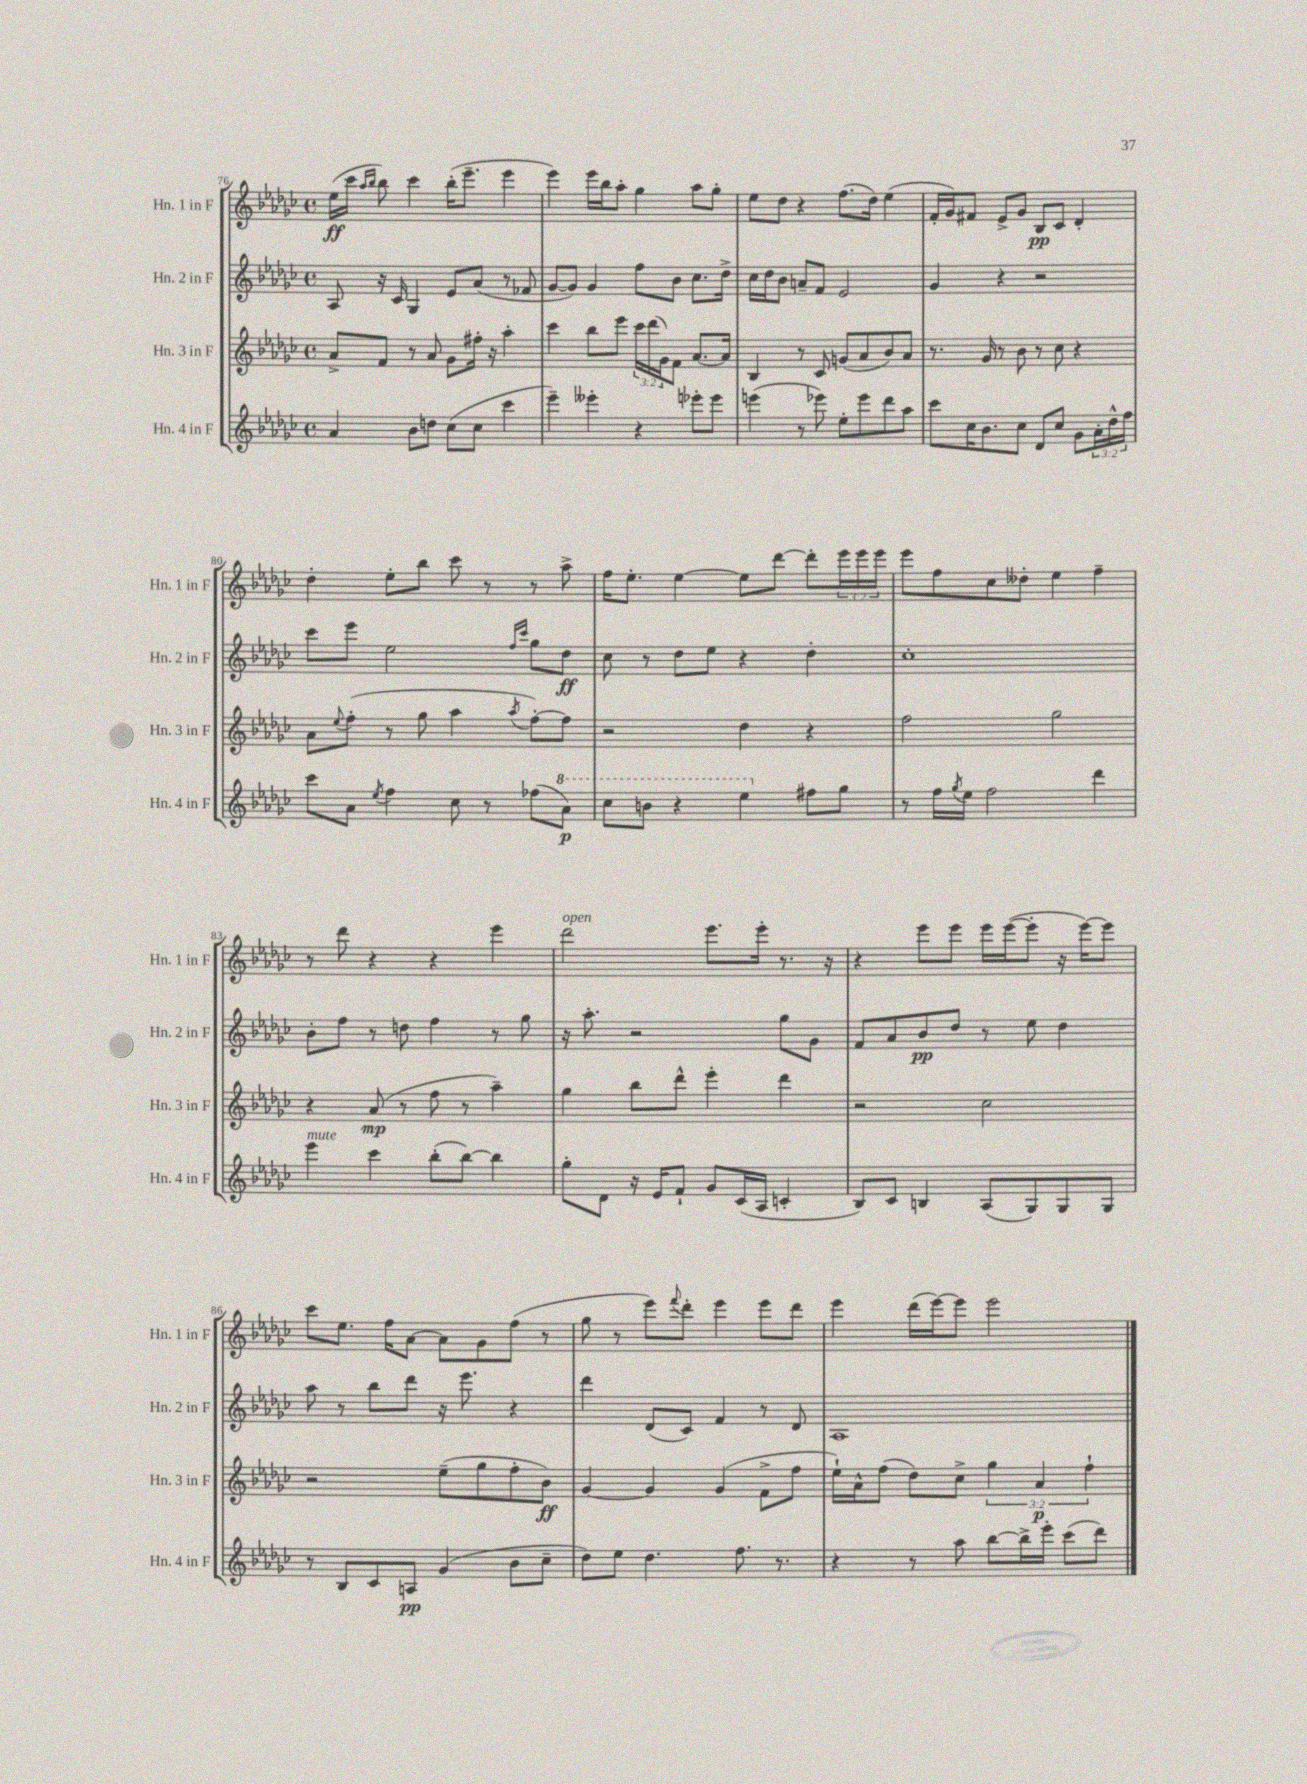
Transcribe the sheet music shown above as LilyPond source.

<<
\new StaffGroup <<
\new Staff = "s0" \with { instrumentName = "Hn. 1 in F" shortInstrumentName = "Hn. 1 in F" } {
    \clef treble \key ges \major \defaultTimeSignature \time 4/4 \override Staff.TupletNumber.text = #tuplet-number::calc-fraction-text
    ees''16\ff( ces'''16 \grace { aes''16 bes''16 } bes''8) ces'''4 bes''16-.( ees'''8.-- ees'''4 |
    ees'''4) ees'''16 bes''16 aes''8-. ges''4 aes''8 ges''8-. |
    ees''8 des''8 r4 f''8.( des''16) ees''4( |
    f'16-. ges'16) fis'8 ees'8-> ges'8 bes8\pp ces'8 des'4-. |
    des''4-. ees''8-. bes''8 ces'''8 r8 r8 aes''8-> |
    f''16 ees''8.-. ees''4~ ees''8 des'''8~ des'''8-. \tuplet 3/2 { ees'''16 ees'''16 ees'''16 } |
    ees'''8 f''8 ces''8 deses''8-. ees''4 f''4-- |
    r8 des'''8 r4 r4 ees'''4 |
    des'''2^\markup { \italic "open" } ees'''8. ees'''16-. r8. r16 |
    r4 ees'''8 ees'''8 ees'''16 ees'''16~( ees'''8-. r16 ees'''16~) ees'''8 |
    ces'''8 ees''8. f''16 aes'8~ aes'8 ges'8 f''8( r8 |
    ges''8 r8 ees'''8) \appoggiatura { f'''8 } des'''8-. ees'''4 ees'''8 des'''8 |
    ees'''4 des'''16( ees'''16~) ees'''8 ees'''2 \bar "|." |
}
\new Staff = "s1" \with { instrumentName = "Hn. 2 in F" shortInstrumentName = "Hn. 2 in F" } {
    \clef treble \key ges \major \defaultTimeSignature \time 4/4
    aes8 r16 ces'16 ges4 ees'8 aes'8( r8 fes'8 |
    ges'8~ ges'8) ges'4 f''8 bes'8 ces''8. des''16-> |
    ces''16 des''16 bes'8 a'8-- f'8 ees'2 |
    ges'4 r4 r2 |
    ces'''8 ees'''8 ees''2 \grace { f''16 ces'''16 } ges''8 des''8\ff |
    ces''8 r8 des''8 ees''8 r4 des''4-. |
    ces''1-. |
    bes'8-. f''8 r8 d''8 f''4 r8 ges''8 |
    r16 aes''8.-. r2 ges''8 ges'8 |
    f'8 aes'8 bes'8\pp des''8 r8 ees''8 des''4 |
    aes''8 r8 bes''8 des'''8 r16 ees'''8. r4 |
    des'''4 des'8( ces'8) f'4 r8 des'8 |
    aes1 \bar "|." |
}
\new Staff = "s2" \with { instrumentName = "Hn. 3 in F" shortInstrumentName = "Hn. 3 in F" } {
    \clef treble \key ges \major \defaultTimeSignature \time 4/4 \override Staff.TupletNumber.text = #tuplet-number::calc-fraction-text
    aes'8-> f'8 r8 aes'8 ges'8 fis''16-. r16 aes''4-. |
    ces'''4 bes''8 ees'''8 \tuplet 3/2 { ces'''16 des'''16( ges'16) } f'8 aes'8.~ aes'16 |
    bes4 r8 ces'8 g'8( aes'8 bes'8) aes'8 |
    r8. ges'16 r8 bes'8 r8 ces''8 r4 |
    aes'8 \appoggiatura { ees''8 } f''8-.( r8 ges''8 aes''4 \acciaccatura { aes''8 } f''8~-.) f''8 |
    r2 des''4 r4 |
    f''2 ges''2 |
    r4 aes'8\mp( r8 f''8 r8 aes''4--) |
    ges''4 bes''8 des'''8-^ ees'''4-. des'''4 |
    r2 ces''2 |
    r2 ees''8--( ges''8 f''8-. bes'8\ff) |
    ges'4~ ges'4 ges'4( f'8-> f''8 |
    ees''16-!) aes'16-^ f''8( des''8) ces''8-> \tuplet 3/2 { ges''4 aes'4\p f''4-! } \bar "|." |
}
\new Staff = "s3" \with { instrumentName = "Hn. 4 in F" shortInstrumentName = "Hn. 4 in F" } {
    \clef treble \key ges \major \defaultTimeSignature \time 4/4 \override Staff.TupletNumber.text = #tuplet-number::calc-fraction-text
    aes'4 bes'8 d''8 ces''8( ces''8 ces'''4 |
    ees'''4--) eeses'''4-. r4 ees'''8-. ees'''8 |
    e'''4( r8 ees'''8) ees''8-. ees'''8 des'''8 aes''8 |
    ces'''8 ces''16 bes'8. ces''8 des'8 ces''8 ges'8 \tuplet 3/2 { aes'16-. des''16-^ f''16 } |
    ces'''8 aes'8 \acciaccatura { ees''8 } f''4 ces''8 r8 fes''8( \ottava #1 aes''8\p) |
    ces'''8 b''8 r4 ees'''4 \ottava #0 fis''8 ges''8 |
    r8 f''16 \acciaccatura { ges''8 } ees''16 f''2 des'''4 |
    ees'''4^\markup { \italic "mute" } ces'''4 bes''8-.( bes''8~) bes''4 |
    ges''8-. des'8 r16 ees'16 f'8-! ges'8 ces'16( aes16 c'4-. |
    bes8) ces'8 b4 aes8( ges8) ges8 ges8 |
    r8 bes8 ces'8 a8\pp ges'4( bes'8 ces''8-- |
    des''8) ees''8 des''4. f''8. r8. |
    r4 r8 aes''8 bes''8~ bes''16-> ees'''16-. ces'''8( des'''8) \bar "|." |
}
>>
>>
\layout { \context { \Score currentBarNumber = #76 } }
